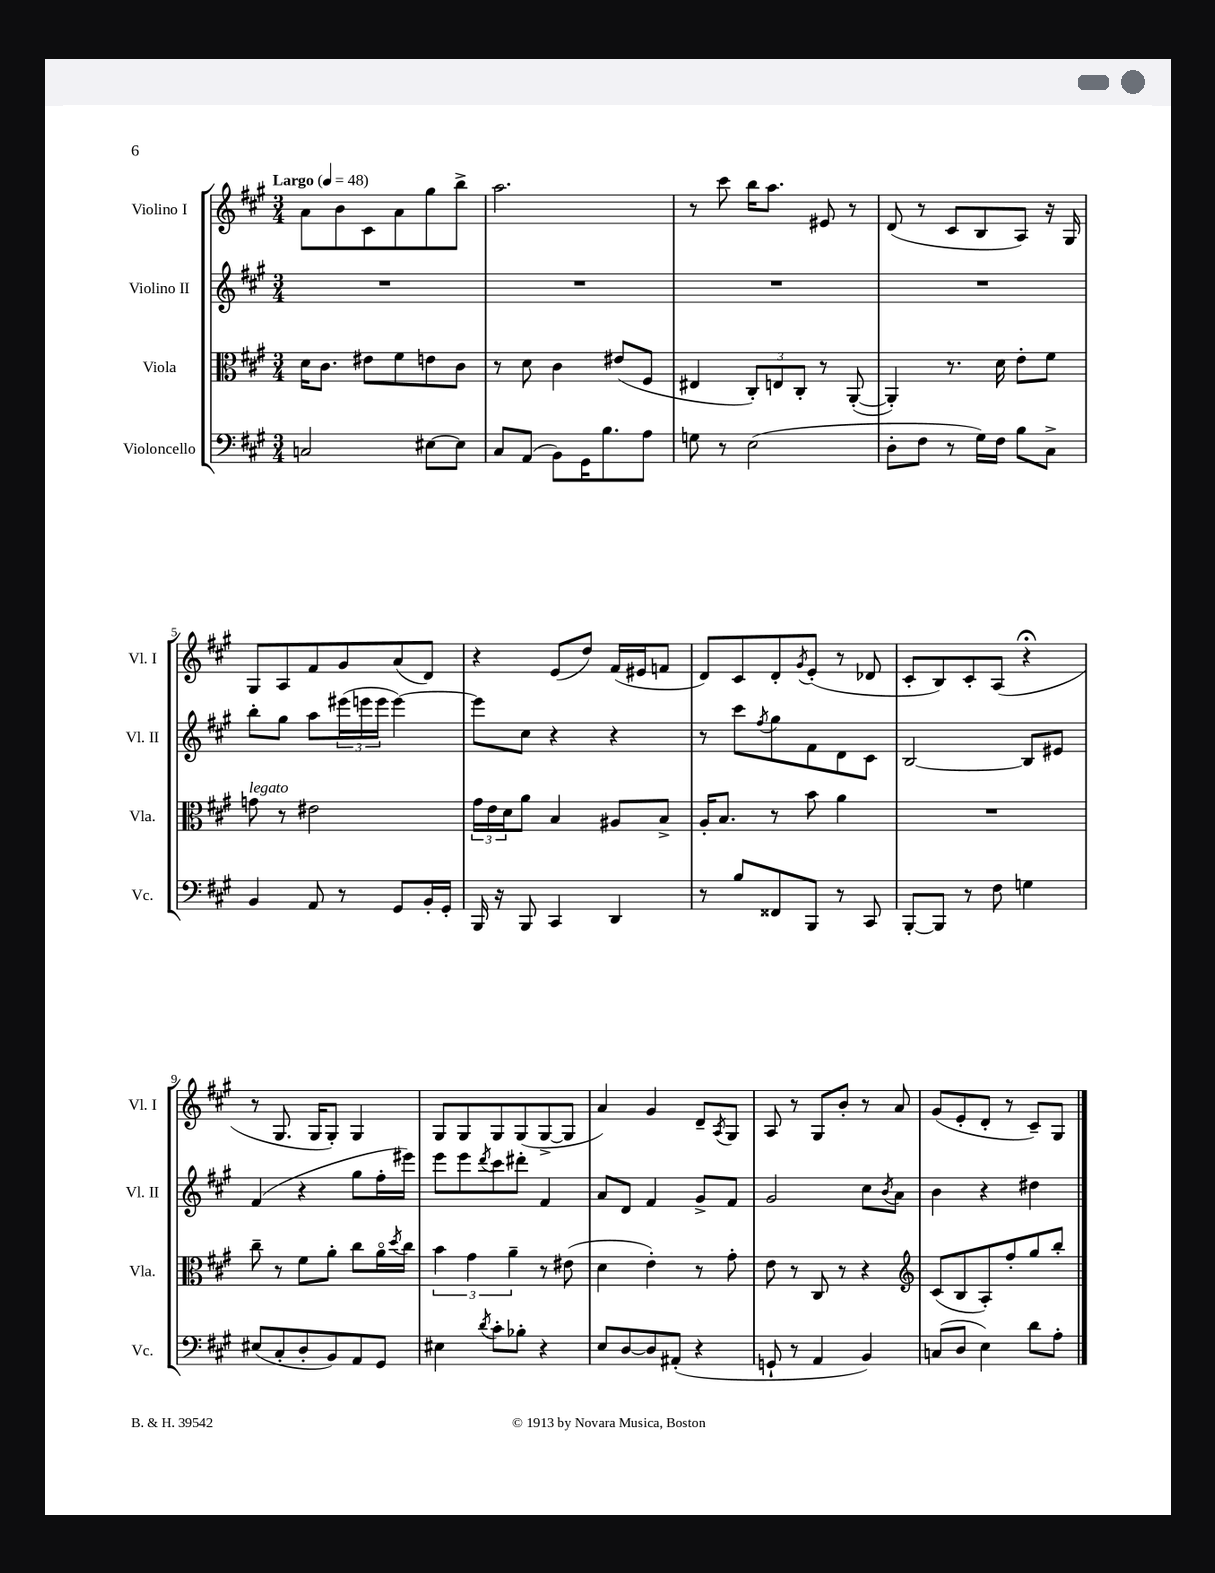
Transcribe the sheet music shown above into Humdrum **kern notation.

**kern	**kern	**kern	**kern
*staff4	*staff3	*staff2	*staff1
*clefF4	*clefC3	*clefG2	*clefG2
*k[f#c#g#]	*k[f#c#g#]	*k[f#c#g#]	*k[f#c#g#]
*M3/4	*M3/4	*M3/4	*M3/4
*MM48	*MM48	*MM48	*MM48
2C/	16d\LK	2.r	8a\L
.	8.c#\J	.	.
.	.	.	8b\
.	8e#\L	.	8c#\
.	8f#\	.	8a\
[8E#\L	8e\	.	8gg#\
8E#\]J	8c#\J	.	8bb^\J
=	=	=	=
8C#/L	8r	2.r	2.aa\
(8AA/J	8d\	.	.
8BB\L)	4c#\	.	.
16GG#\K	.	.	.
8.B\	.	.	.
.	(8e#/L	.	.
8A\J	8F#/J	.	.
=	=	=	=
8G\	4E#/	2.r	8r
8r	.	.	8ccc#\
(2E\	12C#'/L)	.	16bb\LK
.	.	.	8.aa\J
.	12E/	.	.
.	12C#'/J	.	.
.	8r	.	8e#/
.	([8AA'/	.	8r
=	=	=	=
8D'\L	4AA'/])	2.r	(8d/
8F#\J	.	.	8r
8r	8.r	.	8c#/L
16G#\LL)	.	.	8B/
16F#\JJ	16d\	.	.
8B\L	8e'\L	.	8A/J)
8C#^\J	8f#\J	.	16r
.	.	.	16G#/
=	=	=	=
4BB/	8g\	8bb'\L	8G#/L
.	8r	8gg#\J	8A/
8AA/	2e#\	8aa\L	8f#/
8r	.	(24eee#\L	8g#/
.	.	24eee\	.
.	.	24eee\JJ	.
8GG#/L	.	[4eee\)	(8a/
16BB'/L	.	.	8d/J)
16GG#'/JJ	.	.	.
=	=	=	=
16BBB/	24g#\LL	8eee\]L	4r
.	24e\	.	.
16r	.	.	.
.	24d\J	.	.
8BBB/	8a\J	8cc#\J	.
4CC#/	4B/	4r	(8e/L
.	.	.	8dd/J)
4DD/	8A#/L	4r	(16f#/LL
.	.	.	16e#/J
.	8B^/J	.	8f/J
=	=	=	=
8r	16A'/LK	8r	8d/L)
.	8.B/J	.	.
8B/L	.	8ccc#\L	8c#/
.	.	8qff#/	.
8FF##/	8r	8gg#\	8d'/
.	.	.	8qg#/
8BBB/J	8b\	8f#\	(8e'/J
8r	4a\	8d\	8r
8CC#/	.	8c#\J	8d-/
=	=	=	=
[8BBB'/L	2.r	[2B/	8c#'/L
8BBB/]J	.	.	8B/)
8r	.	.	8c#'/
8F#\	.	.	(8A/J
4G\	.	8B/]L	4r;
.	.	8e#/J	.
=	=	=	=
(8E#/L	8cc#~\	(4f#/	8r
8C#'/	8r	.	8.G#/
8D'/	8f#\L	4r	.
.	.	.	16G#/LK
8BB/)	8a'\J	.	8G#'/J)
8AA/	8cc#\L	8gg#\L	4G#/
8GG#/J	16ao\L	16ff#'\L	.
.	8qdd/	.	.
.	16cc#\JJ	16eee#\JJ)	.
=	=	=	=
4E#\	6b\	8eee\L	8G#/L
.	.	8eee\	8G#/
.	6g#\	.	.
8qd/	.	8qddd/	.
8c#'\L	.	8ccc#\	8G#/
.	6a~\	.	.
8B-'\J	.	8ddd#'\J	(8G#/
4r	8r	4f#/	[8G#^/
.	(8e#\	.	8G#/]J
=	=	=	=
8E/L	4d\	8a/L	4a/)
[8D/	.	8d/J	.
8D/]	4e'\)	4f#/	4g#/
(8AA#'/J	.	.	.
4r	8r	8g#^/L	8d~/L
.	.	.	8qA/
.	8g#'\	8f#/J	8G#/J
=	=	=	=
8GG`/	8e\	2g#/	8A/
8r	8r	.	8r
4AA/	8C#/	.	8G#/L
.	8r	.	8b'/J
4BB/)	4r	8cc#\L	8r
.	.	8qb/	.
.	.	8a\J	8a/
=	=	=	=
*	*clefG2	*	*
(8C/L	(8c#/L	4b\	(8g#/L
8D/J	8B/	.	8e'/
4E\)	8A'/)	4r	8d'/J
.	8ff#'/	.	8r
8d\L	8gg#/	4dd#\	8c#~/L)
8A'\J	8bb'/J	.	8G#/J
==	==	==	==
*-	*-	*-	*-
